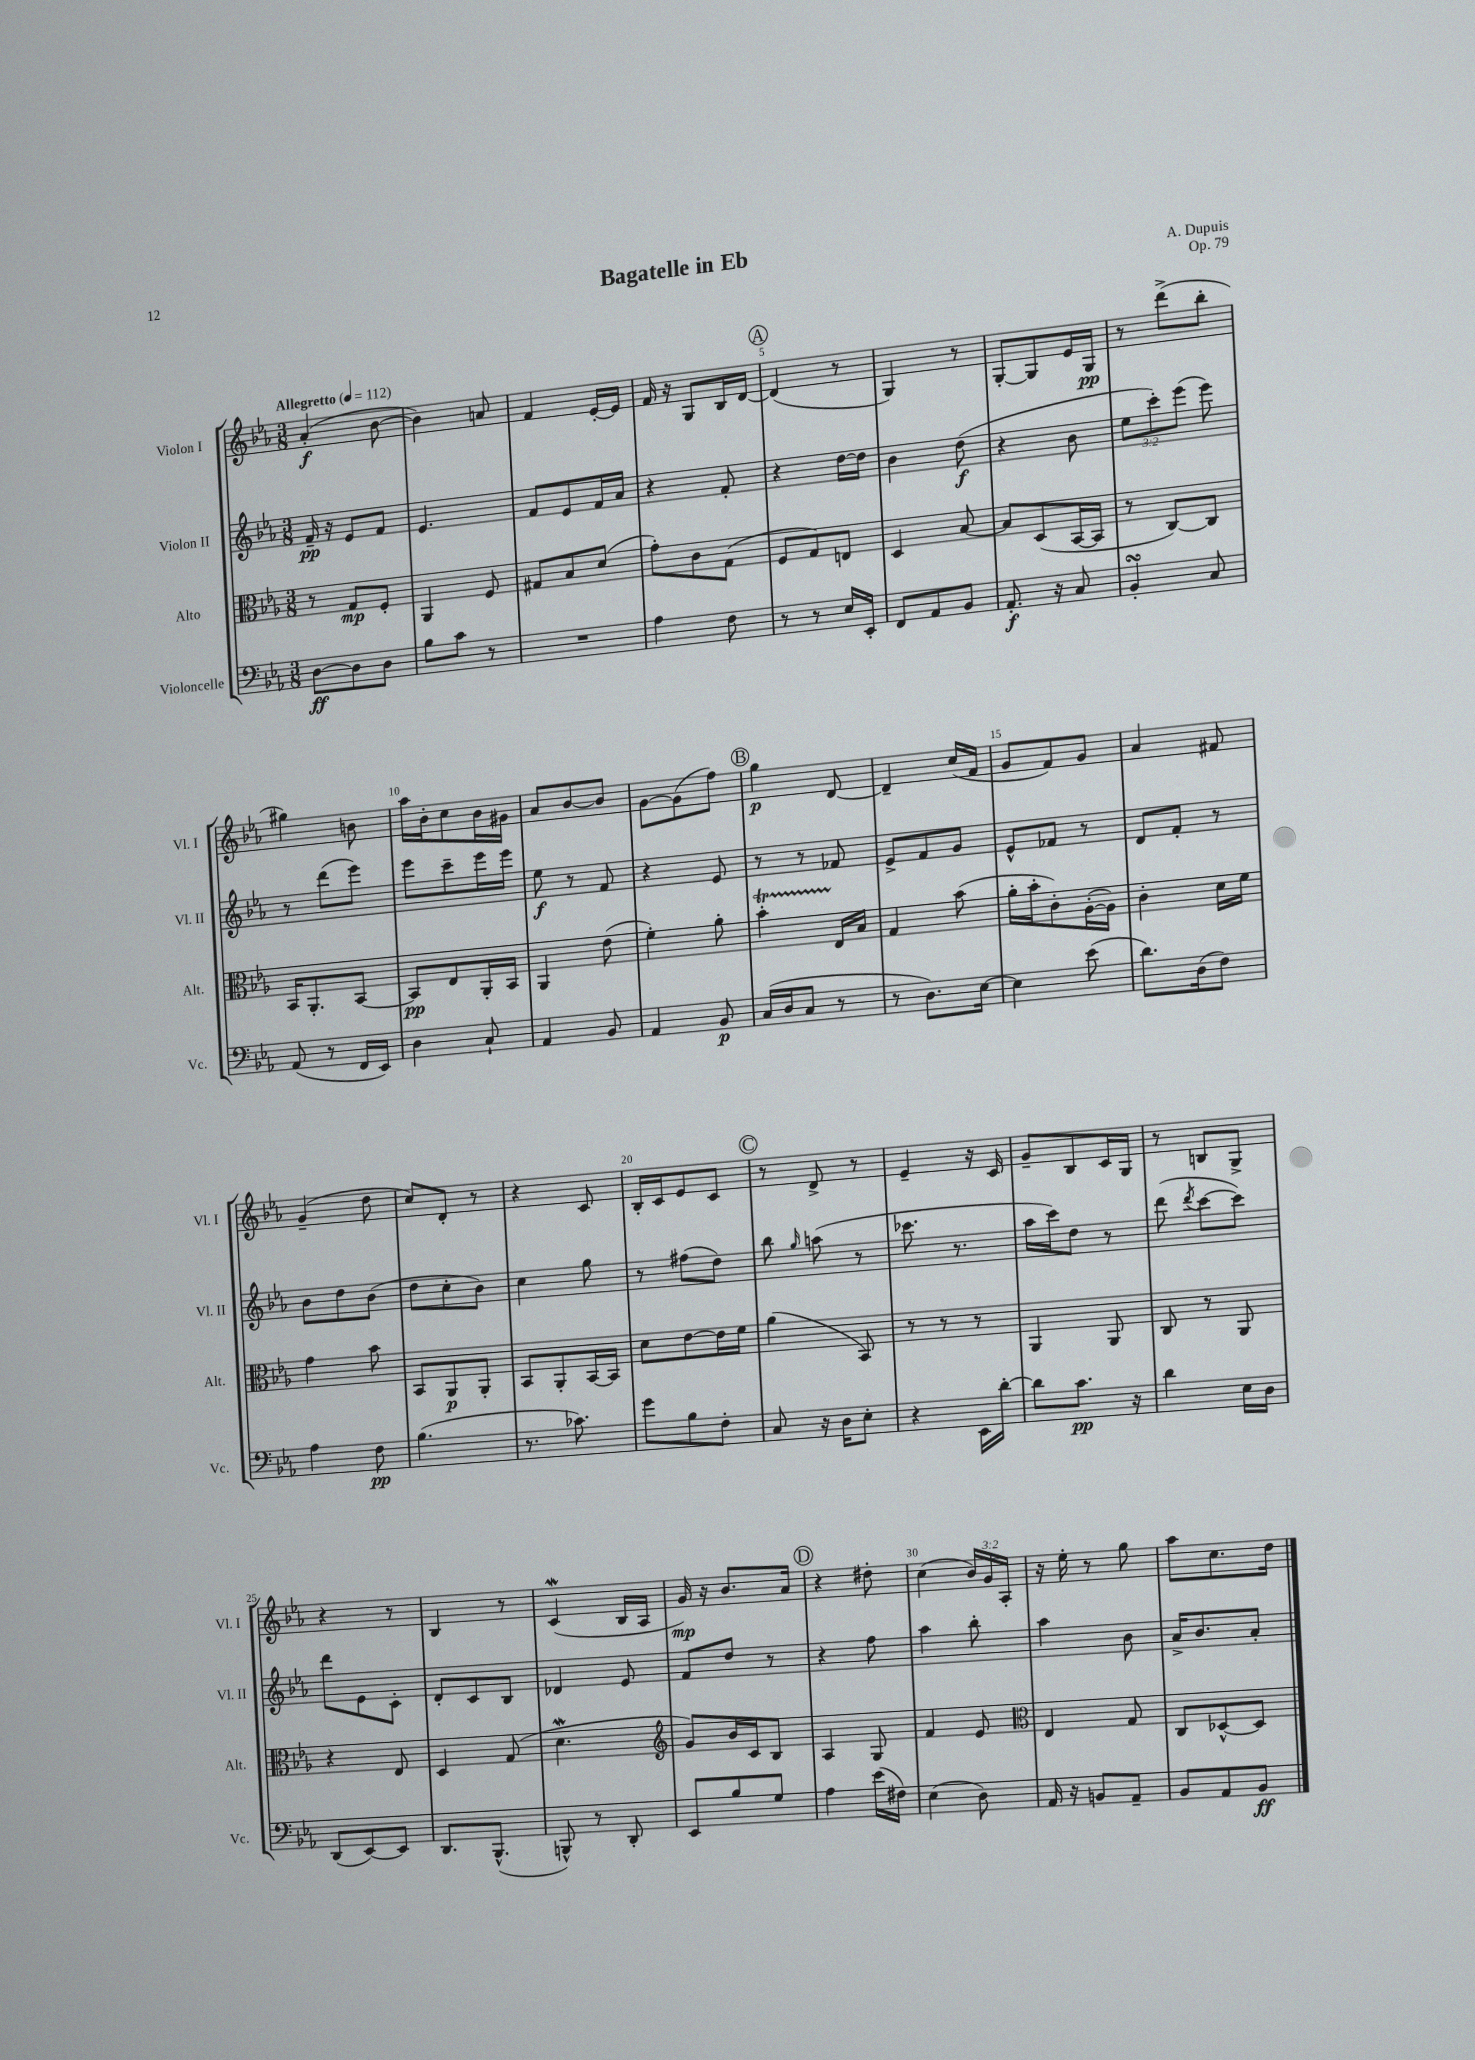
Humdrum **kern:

**kern	**kern	**kern	**kern
*staff4	*staff3	*staff2	*staff1
*clefF4	*clefC3	*clefG2	*clefG2
*k[b-e-a-]	*k[b-e-a-]	*k[b-e-a-]	*k[b-e-a-]
*M3/8	*M3/8	*M3/8	*M3/8
*MM112	*MM112	*MM112	*MM112
[8D\L	8r	16f~/	(4a-'/
.	.	16r	.
8D\]	8G/L	8e-/L	.
8D\J	8F'/J	8f/J	[8b-\
=	=	=	=
8B-\L	4AA-/	4.e-/	4b-\])
8c\J	.	.	.
8r	8F/	.	8a/
=	=	=	=
4.r	8G#/L	8f/L	4f/
.	8B-/	8e-/	.
.	(8d/J	16f/L	[16e-'/LL
.	.	16a-/JJ	16e-/]JJ
=	=	=	=
4A-\	8g'\L)	4r	16f/
.	.	.	16r
.	8c\	.	8G/L
8F\	(8G\J	8f'/	16B-/L
.	.	.	[16d/JJ
=	=	=	=
8r	8F/L	4r	(4d/]
8r	8G/)	.	.
16E-/LL	8E/J	[16dd\LL	8r
16EE-'/JJ	.	16dd\]JJ	.
=	=	=	=
8FF/L	4D/	4b-\	4G/)
8AA-/	.	.	.
8BB-/J	[8B-/	(8dd\	8r
=	=	=	=
8.AA-'/	8B-/]L	4r	[8G'/L
.	(8D/	.	8G/]
16r	.	.	.
8C/	[16BB-/L	8b-\	16e-/L
.	16BB-/]JJ	.	16G/JJ
=	=	=	=
4BB-'/	8r	12ee-\L	8r
.	.	12ccc'\)	.
.	[8C/L)	.	(8ddd^\L
.	.	(12eee-\J	.
8C/	8C/]J	8eee-\)	8bb-'\J
=	=	=	=
(8AA-/	16BB-/LK	8r	4gg#\)
.	8.AA-'/	.	.
8r	.	(8ddd\L	.
16FF/LL	[8BB-/J	8eee-\J)	8b\
16EE-/JJ)	.	.	.
=	=	=	=
4D\	8BB-/]L	8eee-\L	16aa-\LL
.	.	.	16b-'\J
.	8E-/	8ccc~\	8cc\
8C`/	16AA-'/L	16eee-\L	16b-\L
.	16BB-/JJ	16eee-\JJ	16g#\JJ
=	=	=	=
4AA-/	4AA-/	8ee-\	8a-/L
.	.	8r	[8b-/
8BB-/	(8e-\	8f/	8b-/]J
=	=	=	=
4AA-/	4f'\)	4r	[8g\L
.	.	.	(8g\]
8BB-/	8a-'\	8e-/	8ff\J)
=	=	=	=
(16C/LL	4b-'\	8r	4gg\
16D/J	.	.	.
8C/J	.	8r	.
8r	16E-/LL	8f-/	[8d/
.	16B-/JJ	.	.
=	=	=	=
8r	4G/	8e-^/L	4d~/]
8.D\L)	.	8f/	.
.	(8b-\	8g/J	(16cc/LL
[16E-\Jk	.	.	16f/JJ
=	=	=	=
4E-\]	16a-'\LL	8e-^^/L	8g/L
.	16b-'\J	.	.
.	8c'\)	8f-/J	8f/)
(8e-\	([16A-'\L	8r	8g/J
.	16A-\]JJ)	.	.
=	=	=	=
8.d\L)	4c'\	8d/L	4a-/
.	.	8f'/J	.
(16D\k	.	.	.
8F\J)	16d\LL	8r	8f#/
.	16f\JJ	.	.
=	=	=	=
4A-\	4g\	8b-\L	(4g~/
.	.	8dd\	.
8F\	8b-\	(8b-\J	8dd\
=	=	=	=
(4.B-\	8BB-/L	8dd\L	8cc/L)
.	8AA-/	8cc'\	8d'/J
.	8AA-'/J	8b-\J)	8r
=	=	=	=
8.r	8BB-/L	4cc\	4r
.	8AA-'/	.	.
8.c-\)	.	.	.
.	[16BB-/L	8gg\	8c/
.	16BB-/]JJ	.	.
=	=	=	=
8g\L	8d\L	8r	16B-'/LL
.	.	.	16c/J
8B-\	[8e-\	(8ff#\L	8e-/
8F'\J	16e-\]L	8dd\J)	8c/J
.	16f\JJ	.	.
=	=	=	=
8C/	(4a-\	8bb-\	8r
.	.	16qqgg/	.
16r	.	(8aa\	8d^/
16D\LK	.	.	.
8E-'\J	8BB-/)	8r	8r
=	=	=	=
4r	8r	8.ccc-\	4e-~/
.	8r	.	.
.	.	8.r	.
16EE-\LL	8r	.	16r
[16d'\JJ	.	.	16c/
=	=	=	=
8d\]L	4AA-/	16aa-\LL	8g~/L
.	.	16ccc\J)	.
8.c\J	.	8dd\J	8B-/
.	8AA-/	8r	16c/L
16r	.	.	16G/JJ
=	=	=	=
4d\	8C/	(8ddd\	8r
.	.	8qddd/	.
.	8r	[8ccc\L	8B/L
16E-\LL	8AA-/	8ccc\]J)	8G^/J
16D\JJ	.	.	.
=	=	=	=
(8DD/L	4r	8ddd\L	4r
[8EE-/)	.	8e-\	.
8EE-/]J	8E-/	8c'\J	8r
=	=	=	=
8.DD/L	4D/	8d'/L	4B-/
.	.	8c/	.
(8.BBB-^^/J	.	.	.
.	(8G/	8B-/J	8r
=	=	=	=
8BBB^^/)	4.d\	4d-/	(4c/
8r	.	.	.
8DD'/	.	8e-/	16B-/LL
.	.	.	16A-/JJ
=	=	=	=
*	*clefG2	*	*
8EE-/L	8g/L)	8f/L	16g/)
.	.	.	16r
8B-/	16b-/L	8dd/J	8.b-/L
.	16c/J	.	.
8G/J	8B-/J	8r	.
.	.	.	16a-/Jk
=	=	=	=
4A-\	4A-/	4r	4r
(16e-\LL	8G/	8ff\	8dd#'\
16F#\JJ)	.	.	.
=	=	=	=
(4E-\	4f/	4aa-\	(4cc\
8D\)	8e-/	8bb-'\	24b-/LL)
.	.	.	24g/
.	.	.	24A-'/JJ
=	=	=	=
*	*clefC3	*	*
16AA-/	4E-/	4aa-\	16r
16r	.	.	16ee-'\
8BB/L	.	.	8r
8AA-~/J	8G/	8b-\	8gg\
=	=	=	=
8BB-/L	8C/L	16a-^/LK	8aa-\L
.	.	8.b-/	.
8AA-/	[8D-^^/	.	8.cc\
8BB-/J	8D-/]J	8a-'/J	.
.	.	.	16dd\Jk
==	==	==	==
*-	*-	*-	*-
